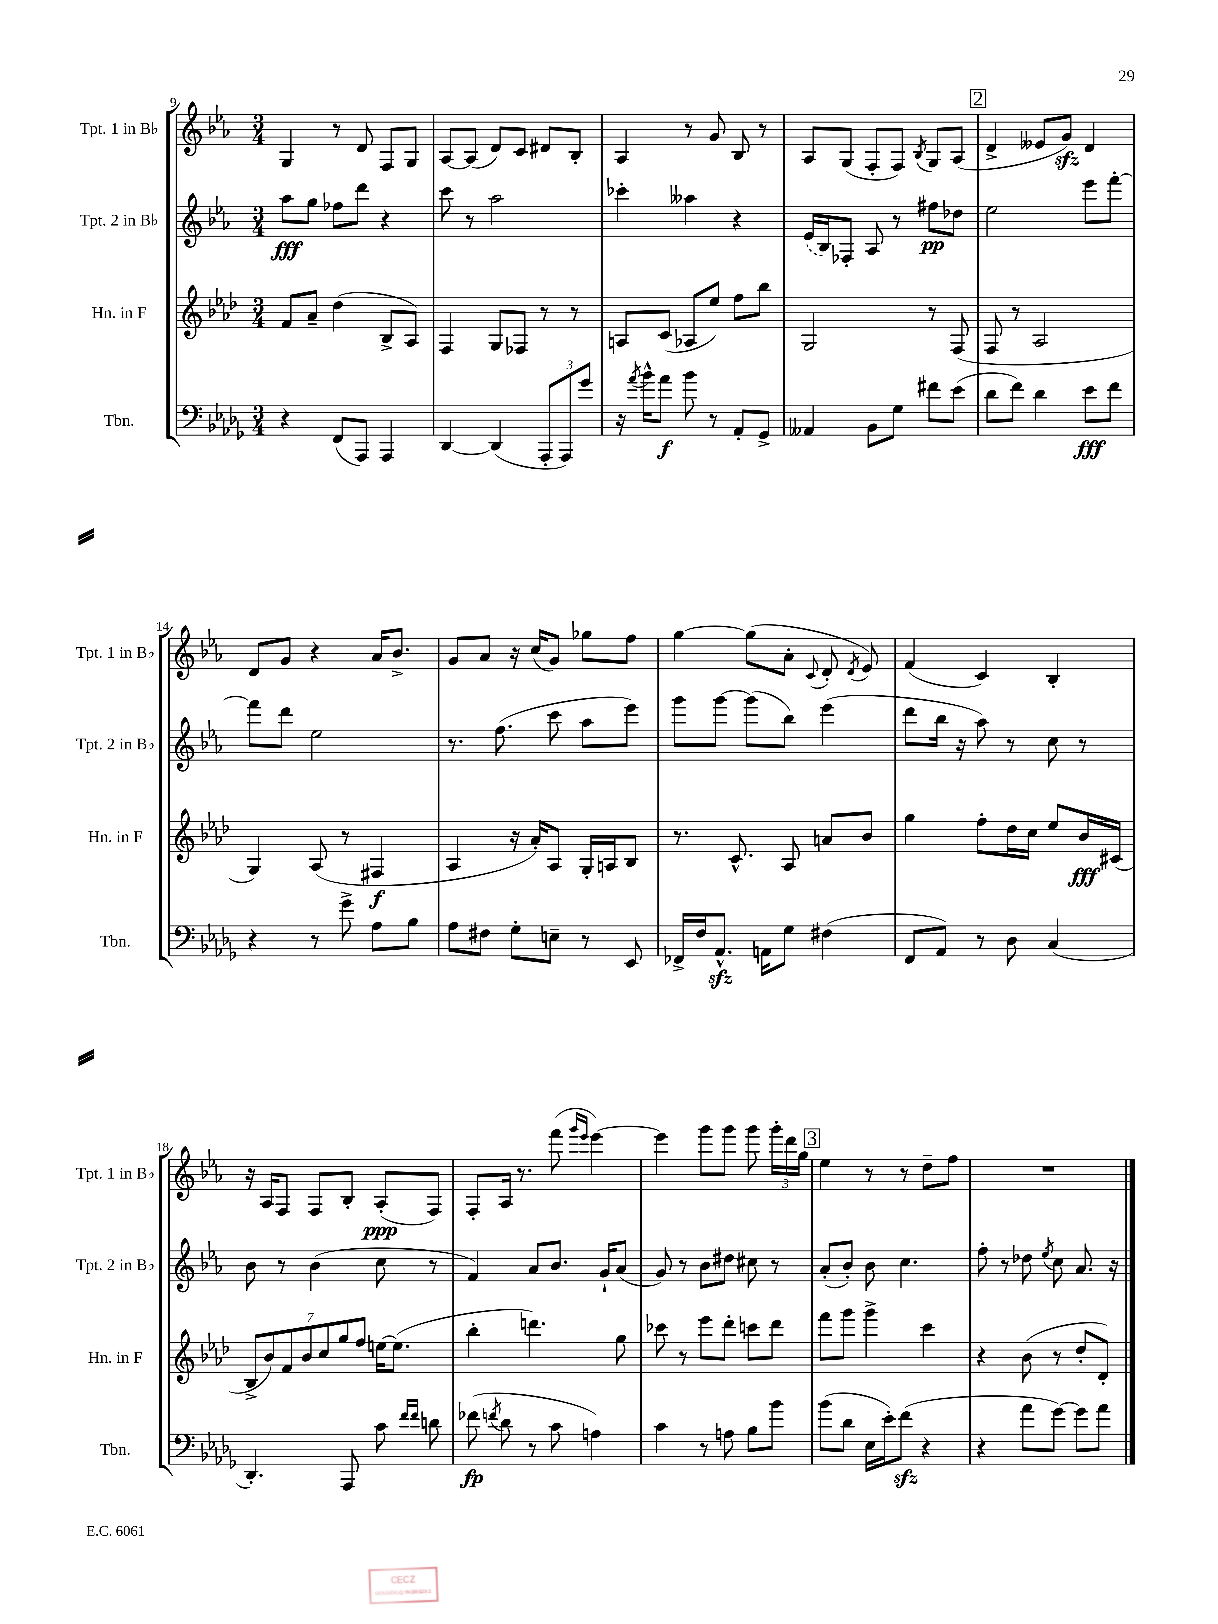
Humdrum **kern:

**kern	**dynam	**kern	**dynam	**kern	**dynam	**kern	**dynam
*part4	*part4	*part3	*part3	*part2	*part2	*part1	*part1
*staff4	*staff4	*staff3	*staff3	*staff2	*staff2	*staff1	*staff1
*I"Tbn.	*	*I"Hn. in F	*	*I"Tpt. 2 in B♭	*	*I"Tpt. 1 in B♭	*
*I'Tbn.	*	*I'Hn. in F	*	*I'Tpt. 2 in B♭	*	*I'Tpt. 1 in B♭	*
*clefF4	*	*clefG2	*	*clefG2	*	*clefG2	*
*k[b-e-a-d-g-]	*	*k[b-e-a-d-]	*	*k[b-e-a-]	*	*k[b-e-a-]	*
*M3/4	*	*M3/4	*	*M3/4	*	*M3/4	*
=9	=9	=9	=9	=9	=9	=9	=9
4r	.	8f/L	.	8aa-\L	fff	4G/	.
.	.	8a-~/J	.	8gg\J	.	.	.
(8FF/L	.	(4dd-\	.	8ff-X\L	.	8r	.
8AAA-/J)	.	.	.	8ddd\J	.	8d/	.
4AAA-/	.	8B-^/L	.	4r	.	8F/L	.
.	.	8A-/J)	.	.	.	8G/J	.
=10	=10	=10	=10	=10	=10	=10	=10
[4DD-/	.	4F/	.	8ccc\	.	[8A-/L	.
.	.	.	.	8r	.	(8A-/J]	.
(4DD-/]	.	8G/L	.	2aa-\	.	8d/L)	.
.	.	8F-X/J	.	.	.	8c/J	.
12AAA-'/L	.	8r	.	.	.	8d#X/L	.
12AAA-/)	.	.	.	.	.	.	.
.	.	8r	.	.	.	8B-'/J	.
12g-/J	.	.	.	.	.	.	.
=11	=11	=11	=11	=11	=11	=11	=11
16r	.	8An/L	.	4ccc-X'\	.	4A-/	.
8qa-/	.	.	.	.	.	.	.
16b-^^\KL	.	.	.	.	.	.	.
8a-\J	f	(8c/J	.	.	.	.	.
8b-\	.	8A-X/L	.	4aa--X\	.	8r	.
8r	.	8ee-/J)	.	.	.	8g/	.
8AA-'/L	.	8ff\L	.	4r	.	8B-/	.
8GG-^/J	.	8bb-\J	.	.	.	8r	.
=12	=12	=12	=12	=12	=12	=12	=12
4AA--X/	.	2G/	.	(16e-/LL	.	8A-/L	.
.	.	.	.	16B-/J)	.	.	.
.	.	.	.	8F-X'/J	.	(8G/J	.
8BB-\L	.	.	.	8A-/	.	8F'/L	.
8G-\J	.	.	.	8r	.	8F/J)	.
.	.	.	.	.	.	8qB-/	.
8f#X\L	.	8r	.	8ff#X\L	pp	8G/L	.
(8e-\J	.	(8F/	.	8dd-X\J	.	(8A-/J	.
!!LO:REH:place=s1:t=2
=13	=13	=13	=13	=13	=13	=13	=13
8d-\L	.	8F/	.	2ee-\	.	4d^/	.
8f\J)	.	8r	.	.	.	.	.
4d-\	.	2A-/	.	.	.	8e--X/L	.
.	.	.	.	.	.	8gzz/J)	.
8e-\L	fff	.	.	8eee-\L	.	4d/	.
8f\J	.	.	.	[8fff'\J	.	.	.
!!LO:LB:g=z
=14	=14	=14	=14	=14	=14	=14	=14
4r	.	4G/)	.	8fff\L]	.	8d/L	.
.	.	.	.	8ddd\J	.	8g/J	.
8r	.	(8A-/	.	2ee-\	.	4r	.
8g-^\	.	8r	.	.	.	.	.
8A-\L	.	4F#X/	f	.	.	16a-/KL	.
.	.	.	.	.	.	8.b-^/J	.
8B-\J	.	.	.	.	.	.	.
=15	=15	=15	=15	=15	=15	=15	=15
8A-\L	.	4A-/	.	8.r	.	8g/L	.
8F#X\J	.	.	.	.	.	8a-/J	.
.	.	.	.	(8.ff\	.	.	.
8G-'\L	.	16r	.	.	.	16r	.
.	.	16a-'/KL)	.	.	.	(16cc/KL	.
8En~\J	.	8A-/J	.	8ccc\	.	8g/J)	.
8r	.	16G'/LL	.	8aa-\L	.	8gg-X\L	.
.	.	16An/J	.	.	.	.	.
8EE-/	.	8B-/J	.	8eee-\J)	.	8ff\J	.
=16	=16	=16	=16	=16	=16	=16	=16
16FF-X^/LL	.	8.r	.	8ggg\L	.	[4gg\	.
16F/J	.	.	.	.	.	.	.
8.AA-zz^^/J	.	.	.	[8ggg\J	.	.	.
.	.	8.c^^/	.	.	.	.	.
.	.	.	.	(8ggg\L]	.	(8gg\L]	.
16AAn\KL	.	.	.	.	.	.	.
8G-\J	.	8A-/	.	8bb-\J)	.	8a-'\J	.
.	.	.	.	.	.	8qqc/	.
(4F#X\	.	8an/L	.	(4eee-\	.	8d'/	.
.	.	.	.	.	.	8qd/	.
.	.	8b-/J	.	.	.	8e-/)	.
=17	=17	=17	=17	=17	=17	=17	=17
8FF/L	.	4gg\	.	8ddd\L	.	(4f/	.
8AA-/J)	.	.	.	16bb-\Jk	.	.	.
.	.	.	.	16r	.	.	.
8r	.	8ff'\L	.	8aa-\)	.	4c/)	.
8D-\	.	16dd-\L	.	8r	.	.	.
.	.	16cc\JJ	.	.	.	.	.
(4C/	.	8ee-/L	.	8cc\	.	4B-'/	.
.	.	16b-/L	fff	8r	.	.	.
.	.	(16c#X/JJ	.	.	.	.	.
!!LO:LB:g=z
=18	=18	=18	=18	=18	=18	=18	=18
4.DD-'/)	.	14B-^/L	.	8b-\	.	16r	.
.	.	.	.	.	.	16A-/KL	.
.	.	14b-/)	.	.	.	.	.
.	.	.	.	8r	.	8F/J	.
.	.	14f/	.	.	.	.	.
.	.	14b-/	.	.	.	.	.
.	.	.	.	(4b-\	.	8F/L	.
.	.	14cc/	.	.	.	.	.
.	.	14gg/	.	.	.	.	.
8AAA-/	.	.	.	.	.	8B-'/J	.
.	.	14ff/J	.	.	.	.	.
8c\	.	[16een\KL	.	8cc\	.	(8A-'/L	ppp
.	.	(8.ee\J]	.	.	.	.	.
16qqf/LL	.	.	.	.	.	.	.
16qqf/JJ	.	.	.	.	.	.	.
8dn\	.	.	.	8r	.	8F/J)	.
=19	=19	=19	=19	=19	=19	=19	=19
(8f-X\	fp	4bb-'\	.	4f/)	.	8F'/L	.
8qfn/	.	.	.	.	.	.	.
8d-\	.	.	.	.	.	16A-/Jk	.
.	.	.	.	.	.	8.r	.
8r	.	4.dddn\)	.	8a-/L	.	.	.
8c\	.	.	.	8.b-/J	.	(8fff\	.
.	.	.	.	.	.	16qqggg/LL	.
.	.	.	.	.	.	16qqeee-/JJ	.
4An\)	.	.	.	.	.	[4eee-\)	.
.	.	.	.	16g`/KL	.	.	.
.	.	8gg\	.	(8a-/J	.	.	.
=20	=20	=20	=20	=20	=20	=20	=20
4c\	.	8ccc-X\	.	8g/)	.	4eee-\]	.
.	.	8r	.	8r	.	.	.
8r	.	8eee-\L	.	8b-\L	.	8ggg\L	.
8An\	.	8ddd-'\J	.	8dd#X\J	.	8ggg\J	.
8B-\L	.	8cccn\L	.	8cc#X\	.	8ggg\	.
8b-\J	.	8ddd-\J	.	8r	.	24ggg'\LL	.
.	.	.	.	.	.	24ddd\	.
.	.	.	.	.	.	24gg\JJ	.
!!LO:REH:place=s1:t=3
=21	=21	=21	=21	=21	=21	=21	=21
(8b-\L	.	8fff\L	.	(8a-'/L	.	4ee-\	.
8d-\J	.	8ggg\J	.	8b-'/J)	.	.	.
16E-\LL	.	4ggg^\	.	8b-\	.	8r	.
16e-'\J)	.	.	.	.	.	.	.
(8fzz\J	.	.	.	4.cc\	.	8r	.
4r	.	4ccc\	.	.	.	8dd~\L	.
.	.	.	.	.	.	8ff\J	.
=22	=22	=22	=22	=22	=22	=22	=22
4r	.	4r	.	8ff'\	.	2.r	.
.	.	.	.	8r	.	.	.
8a-\L	.	(8b-\	.	8dd-X\	.	.	.
.	.	.	.	8qee-/	.	.	.
[8g-\J)	.	8r	.	8cc\	.	.	.
8g-\L]	.	8dd-'/L	.	8.a-/	.	.	.
8a-\J	.	8d-'/J)	.	.	.	.	.
.	.	.	.	16r	.	.	.
==	==	==	==	==	==	==	==
*-	*-	*-	*-	*-	*-	*-	*-
